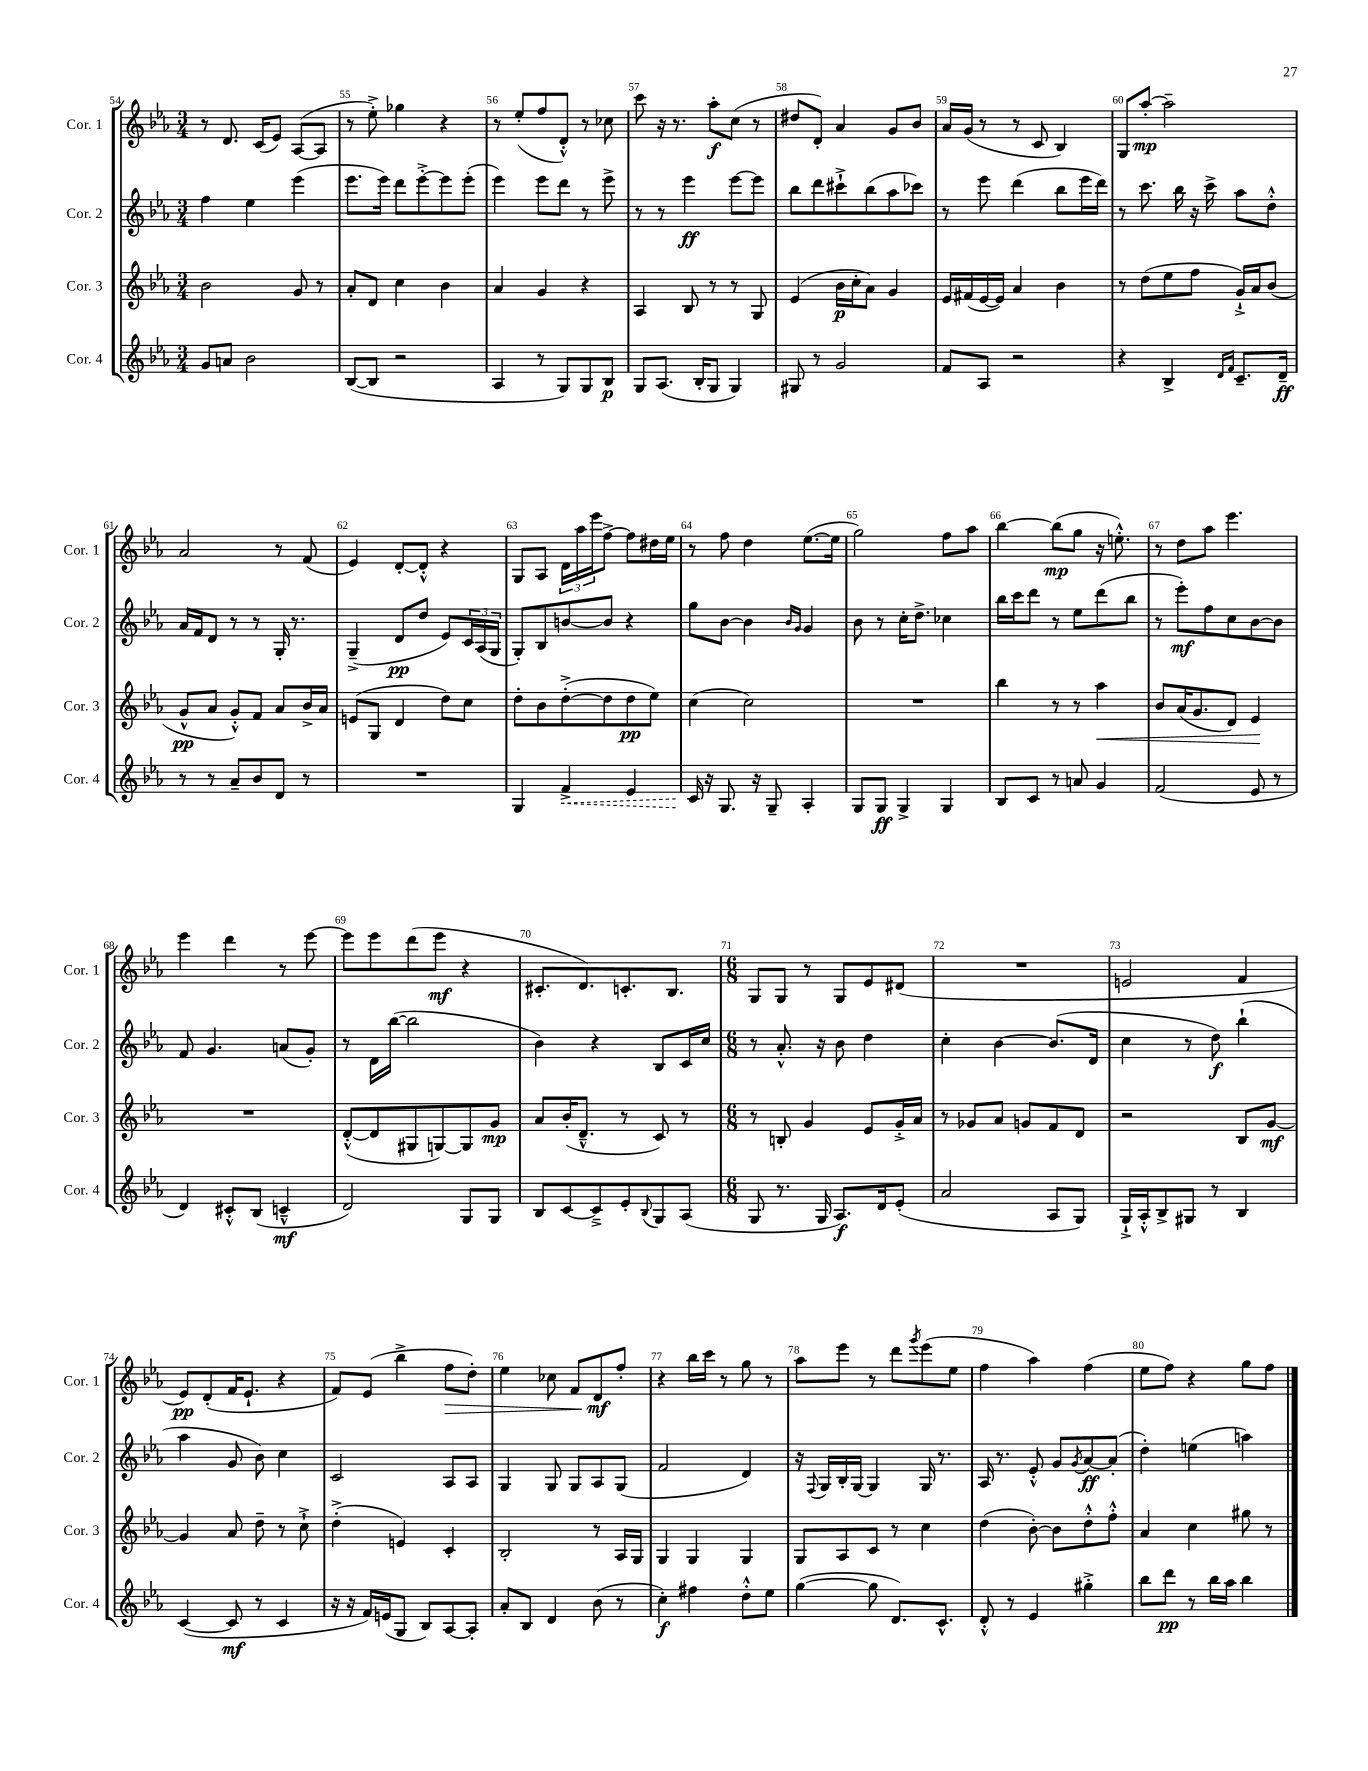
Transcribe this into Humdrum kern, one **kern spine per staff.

**kern	**dynam	**kern	**dynam	**kern	**dynam	**kern	**dynam
*part4	*part4	*part3	*part3	*part2	*part2	*part1	*part1
*staff4	*staff4	*staff3	*staff3	*staff2	*staff2	*staff1	*staff1
*I"Cor. 4	*	*I"Cor. 3	*	*I"Cor. 2	*	*I"Cor. 1	*
*I'Cor. 4	*	*I'Cor. 3	*	*I'Cor. 2	*	*I'Cor. 1	*
*clefG2	*	*clefG2	*	*clefG2	*	*clefG2	*
*k[b-e-a-]	*	*k[b-e-a-]	*	*k[b-e-a-]	*	*k[b-e-a-]	*
*M3/4	*	*M3/4	*	*M3/4	*	*M3/4	*
=54	=54	=54	=54	=54	=54	=54	=54
8g/L	.	2b-\	.	4ff\	.	8r	.
8an/J	.	.	.	.	.	8.d/	.
2b-\	.	.	.	4ee-\	.	.	.
.	.	.	.	.	.	(16c/KL	.
.	.	.	.	.	.	8e-/J)	.
.	.	8g/	.	(4eee-\	.	([8A-/L	.
.	.	8r	.	.	.	8A-/J]	.
=55	=55	=55	=55	=55	=55	=55	=55
([8B-/L	.	8a-'/L	.	8.eee-\L	.	8r	.
8B-/J]	.	8d/J	.	.	.	8ee-'^\)	.
.	.	.	.	16eee-\Jk)	.	.	.
2r	.	4cc\	.	8ddd\L	.	4gg-X\	.
.	.	.	.	[8eee-'^\	.	.	.
.	.	4b-\	.	8eee-\]	.	4r	.
.	.	.	.	(8eee-'\J	.	.	.
=56	=56	=56	=56	=56	=56	=56	=56
4A-/	.	4a-/	.	4eee-\)	.	8r	.
.	.	.	.	.	.	(8ee-'/L	.
8r	.	4g/	.	8eee-\L	.	8ff/	.
8G/L)	.	.	.	8ddd\J	.	8d'^^/J)	.
8G/	.	4r	.	8r	.	8r	.
8B-/J	p	.	.	8eee-^\	.	8cc-X\	.
=57	=57	=57	=57	=57	=57	=57	=57
8G/L	.	4A-/	.	8r	.	8ccc\	.
(8.A-/J	.	.	.	8r	.	16r	.
.	.	.	.	.	.	8.r	.
.	.	8B-/	.	4eee-\	ff	.	.
16B-'/KL	.	.	.	.	.	.	.
8G/J	.	8r	.	.	.	8aa-'\L	f
4G/)	.	8r	.	[8eee-\L	.	(8cc\J	.
.	.	8G/	.	8eee-\J]	.	8r	.
=58	=58	=58	=58	=58	=58	=58	=58
8G#X/	.	(4e-/	.	8bb-\L	.	8dd#X/L	.
8r	.	.	.	8ddd\	.	8d'/J)	.
2g/	.	16b-\LL	p	8ccc#X`^\	.	4a-/	.
.	.	16cc'\J	.	.	.	.	.
.	.	8a-\J)	.	(8bb-\	.	.	.
.	.	4g/	.	8aa-\	.	8g/L	.
.	.	.	.	8ccc-X\J)	.	8b-/J	.
=59	=59	=59	=59	=59	=59	=59	=59
8f/L	.	16e-/LL	.	8r	.	16a-/LL	.
.	.	(16f#X/	.	.	.	(16g/JJ	.
8A-/J	.	[16e-/	.	8eee-\	.	8r	.
.	.	16e-/JJ])	.	.	.	.	.
2r	.	4a-/	.	(4ddd\	.	8r	.
.	.	.	.	.	.	8c/	.
.	.	4b-\	.	8bb-\L	.	4B-/)	.
.	.	.	.	16eee-\L	.	.	.
.	.	.	.	16ddd\JJ)	.	.	.
=60	=60	=60	=60	=60	=60	=60	=60
4r	.	8r	.	8r	.	8G/L	.
.	.	(8dd\L	.	8.ccc\	.	[8aa-'/J	mp
4B-^/	.	8ee-\	.	.	.	2aa-~\]	.
.	.	.	.	16bb-\	.	.	.
.	.	8ff\J	.	16r	.	.	.
.	.	.	.	16ccc^\	.	.	.
16qqd/LL	.	.	.	.	.	.	.
16qqf/JJ	.	.	.	.	.	.	.
8.c~/L	.	16g`^/LL)	.	8aa-\L	.	.	.
.	.	16a-/J	.	.	.	.	.
.	.	(8b-/J	.	8dd'^^\J	.	.	.
16d~/Jk	ff	.	.	.	.	.	.
!!LO:LB:g=z
=61	=61	=61	=61	=61	=61	=61	=61
8r	.	8g^^/L	pp	16a-/LL	.	2a-/	.
.	.	.	.	16f/J	.	.	.
8r	.	8a-/J	.	8d/J	.	.	.
8a-~/L	.	8g'^^/L)	.	8r	.	.	.
8b-/	.	8f/J	.	8r	.	.	.
8d/J	.	8a-/L	.	16G'/	.	8r	.
.	.	.	.	8.r	.	.	.
8r	.	16b-^/L	.	.	.	(8f/	.
.	.	16a-/JJ	.	.	.	.	.
=62	=62	=62	=62	=62	=62	=62	=62
2.r	.	(8en/L	.	(4G~^/	.	4e-/)	.
.	.	8G/J	.	.	.	.	.
.	.	4d/	.	8d/L	pp	[8d'/L	.
.	.	.	.	8dd/J	.	8d'^^/J]	.
.	.	8dd\L)	.	8e-/L)	.	4r	.
.	.	8cc\J	.	24c/L	.	.	.
.	.	.	.	(24A-/	.	.	.
.	.	.	.	24G/JJ	.	.	.
=63	=63	=63	=63	=63	=63	=63	=63
4G/	.	8dd'\L	.	8G'/L)	.	8G/L	.
.	.	8b-\	.	8B-/	.	8A-/J	.
!	!LO:HP:b	!	!	!	!	!	!
4f^/	<	([8dd'^\	.	[8bn/	.	24d\LL	.
.	.	.	.	.	.	24aa-\	.
.	.	.	.	.	.	24eee-\J	.
.	.	8dd\]	.	8b/J]	.	[8ff^\J	.
4e-/	.	8dd\	pp	4r	.	8ff\L]	.
.	.	8ee-\J)	.	.	.	16dd#X\L	.
.	.	.	.	.	.	16ee-\JJ	.
=64	=64	=64	=64	=64	=64	=64	=64
16c/	.	(4cc\	.	8gg\L	.	8r	.
16r	[	.	.	.	.	.	.
8.G/	.	.	.	[8b-\J	.	8ff\	.
.	.	2cc\)	.	4b-\]	.	4dd\	.
16r	.	.	.	.	.	.	.
8G~/	.	.	.	.	.	.	.
.	.	.	.	16qqb-/LL	.	.	.
.	.	.	.	16qqg/JJ	.	.	.
4A-'/	.	.	.	4g/	.	([8.ee-\L	.
.	.	.	.	.	.	16ee-\Jk]	.
=65	=65	=65	=65	=65	=65	=65	=65
8G/L	.	2.r	.	8b-\	.	2gg\)	.
8G/J	ff	.	.	8r	.	.	.
4G^/	.	.	.	16cc'\KL	.	.	.
.	.	.	.	8.dd^\J	.	.	.
4G/	.	.	.	4cc-X\	.	8ff\L	.
.	.	.	.	.	.	8aa-\J	.
=66	=66	=66	=66	=66	=66	=66	=66
8B-/L	.	4bb-\	.	16bb-\LL	.	[4bb-\	.
.	.	.	.	16ccc\J	.	.	.
8c/J	.	.	.	8ddd\J	.	.	.
8r	.	8r	.	8r	.	(8bb-\L]	mp
8an/	.	8r	.	8ee-\L	.	8gg\J	.
!	!	!	!LO:HP:b	!	!	!	!
4g/	.	4aa-\	<	(8ddd\	.	16r	.
.	.	.	.	.	.	8.een'^^\)	.
.	.	.	.	8bb-\J	.	.	.
=67	=67	=67	=67	=67	=67	=67	=67
(2f/	.	8b-/L	.	8r	.	8r	.
.	.	(16a-/K	.	8eee-'\L)	mf	8dd\L	.
.	.	8.g/	.	.	.	.	.
.	.	.	.	8ff\	.	8aa-\J	.
.	.	8d/J)	.	8cc\	.	4.eee-\	.
8e-/	.	4e-/	.	[8b-\	.	.	.
8r	.	.	.	8b-\J]	.	.	.
.	.	.	[	.	.	.	.
!!LO:LB:g=z
=68	=68	=68	=68	=68	=68	=68	=68
4d/)	.	2.r	.	8f/	.	4eee-\	.
.	.	.	.	4.g/	.	.	.
8c#X'^^/L	.	.	.	.	.	4ddd\	.
(8B-/J	.	.	.	.	.	.	.
4cn~^^/	mf	.	.	(8an/L	.	8r	.
.	.	.	.	8g'/J)	.	[8eee-\	.
=69	=69	=69	=69	=69	=69	=69	=69
2d/)	.	([8d'^^/L	.	8r	.	8eee-\L]	.
.	.	8d/]	.	16d\LL	.	8eee-\	.
.	.	.	.	([16bb-\JJ	.	.	.
.	.	8G#X/	.	2bb-\]	.	(8ddd\	.
.	.	[8Gn/)	.	.	.	8eee-\J	mf
8G/L	.	8G/]	.	.	.	4r	.
8G/J	.	8g/J	mp	.	.	.	.
=70	=70	=70	=70	=70	=70	=70	=70
8B-/L	.	8a-/L	.	4b-\)	.	8.c#X'/L	.
[8c/	.	(16b-'/K	.	.	.	.	.
.	.	8.d~^^/J	.	.	.	8.d/)	.
8c~^/]	.	.	.	4r	.	.	.
8e-'/	.	8r	.	.	.	8.cn'/	.
8qqB-/	.	.	.	.	.	.	.
8G/	.	8c/)	.	8B-/L	.	.	.
.	.	.	.	.	.	8.B-/J	.
(8A-/J	.	8r	.	16c/L	.	.	.
.	.	.	.	16cc/JJ	.	.	.
=71	=71	=71	=71	=71	=71	=71	=71
*M6/8	*	*M6/8	*	*M6/8	*	*M6/8	*
8G/	.	8r	.	8r	.	8G/L	.
8.r	.	8Bn'/	.	8.a-'^^/	.	8G/J	.
.	.	4g/	.	.	.	8r	.
16G/	.	.	.	16r	.	.	.
8.A-/L)	f	.	.	8b-\	.	8G/L	.
.	.	8e-/L	.	4dd\	.	8e-/	.
16d/k	.	.	.	.	.	.	.
(8e-'/J	.	16g'^/L	.	.	.	(8d#X/J	.
.	.	16a-/JJ	.	.	.	.	.
=72	=72	=72	=72	=72	=72	=72	=72
2a-/	.	8r	.	4cc'\	.	2.r	.
.	.	8g-X/L	.	.	.	.	.
.	.	8a-/J	.	[4b-\	.	.	.
.	.	8gn/L	.	.	.	.	.
8A-/L	.	8f/	.	(8.b-/L]	.	.	.
8G/J)	.	8d/J	.	.	.	.	.
.	.	.	.	16d/Jk	.	.	.
=73	=73	=73	=73	=73	=73	=73	=73
16G`^/LL	.	2r	.	4cc\	.	2en/	.
16A-'^^/J	.	.	.	.	.	.	.
8B-^/	.	.	.	.	.	.	.
8G#X/J	.	.	.	8r	.	.	.
8r	.	.	.	8dd\)	f	.	.
4B-/	.	8B-/L	.	(4bb-`\	.	4f/	.
.	.	[8g/J	mf	.	.	.	.
!!LO:LB:g=z
=74	=74	=74	=74	=74	=74	=74	=74
([4c/	.	4g/]	.	4aa-\	.	8e-/L)	pp
.	.	.	.	.	.	(8d'/	.
8c/]	mf	8a-/	.	8g/	.	16f/K	.
.	.	.	.	.	.	8.e-`/J	.
8r	.	8dd~\	.	8b-\)	.	.	.
4c/	.	8r	.	4cc\	.	4r	.
.	.	8cc`^\	.	.	.	.	.
=75	=75	=75	=75	=75	=75	=75	=75
16r	.	(4dd'^\	.	2c/	.	8f/L)	.
16r	.	.	.	.	.	.	.
16f/LL)	.	.	.	.	.	(8e-/J	.
(16en/J	.	.	.	.	.	.	.
8G/J	.	4en/)	.	.	.	4bb-^\	.
8B-/L)	.	.	.	.	.	.	.
!	!	!	!	!	!	!	!LO:HP:b
[8A-/	.	4c'/	.	8A-/L	.	8ff\L	>
8A-'/J]	.	.	.	8A-/J	.	8dd'\J)	.
=76	=76	=76	=76	=76	=76	=76	=76
8a-'/L	.	2B-'/	.	4G/	.	4ee-\	.
8B-/J	.	.	.	.	.	.	.
4d/	.	.	.	8G/	.	8cc-X\	.
.	.	.	.	8G/L	.	8f/L	.
(8b-\	.	8r	.	8A-/	.	8d/	mf
8r	.	16A-/LL	.	(8G/J	.	8ff'/J	]
.	.	16G/JJ	.	.	.	.	.
=77	=77	=77	=77	=77	=77	=77	=77
4cc'\)	f	4G/	.	2f/	.	4r	.
4ff#X\	.	4G/	.	.	.	16bb-\LL	.
.	.	.	.	.	.	16ccc\JJ	.
.	.	.	.	.	.	8r	.
8dd'^^\L	.	4G/	.	4d/)	.	8gg\	.
8ee-\J	.	.	.	.	.	8r	.
=78	=78	=78	=78	=78	=78	=78	=78
([4gg\	.	8G/L	.	16r	.	8aa-\L	.
.	.	.	.	8qqF/	.	.	.
.	.	.	.	16G/LL	.	.	.
.	.	8A-/	.	16B-'/	.	8eee-\J	.
.	.	.	.	[16G/JJ	.	.	.
8gg\]	.	8c/J	.	4G/]	.	8r	.
8.d/L)	.	8r	.	.	.	8ddd\L	.
.	.	.	.	.	.	8qggg/	.
.	.	4cc\	.	16G/	.	(8eee-\	.
8.c^^/J	.	.	.	8.r	.	.	.
.	.	.	.	.	.	8ee-\J	.
=79	=79	=79	=79	=79	=79	=79	=79
8d'^^/	.	(4dd\	.	16A-/	.	4ff\	.
.	.	.	.	8.r	.	.	.
8r	.	.	.	.	.	.	.
4e-/	.	[8b-'\)	.	8e-'^^/	.	4aa-\)	.
.	.	8b-\L]	.	8g/L	.	.	.
.	.	.	.	8qg/	.	.	.
4gg#X'^\	.	8dd'^^\	.	[8a-/	ff	(4ff\	.
.	.	8ff'^^\J	.	(8a-'/J]	.	.	.
=80	=80	=80	=80	=80	=80	=80	=80
8bb-\L	.	4a-/	.	4dd'\)	.	8ee-\L	.
8ddd\J	pp	.	.	.	.	8ff\J)	.
8r	.	4cc\	.	(4een\	.	4r	.
16bb-\LL	.	.	.	.	.	.	.
16aa-\JJ	.	.	.	.	.	.	.
4bb-\	.	8gg#X\	.	4aan\)	.	8gg\L	.
.	.	8r	.	.	.	8ff\J	.
==	==	==	==	==	==	==	==
*-	*-	*-	*-	*-	*-	*-	*-
